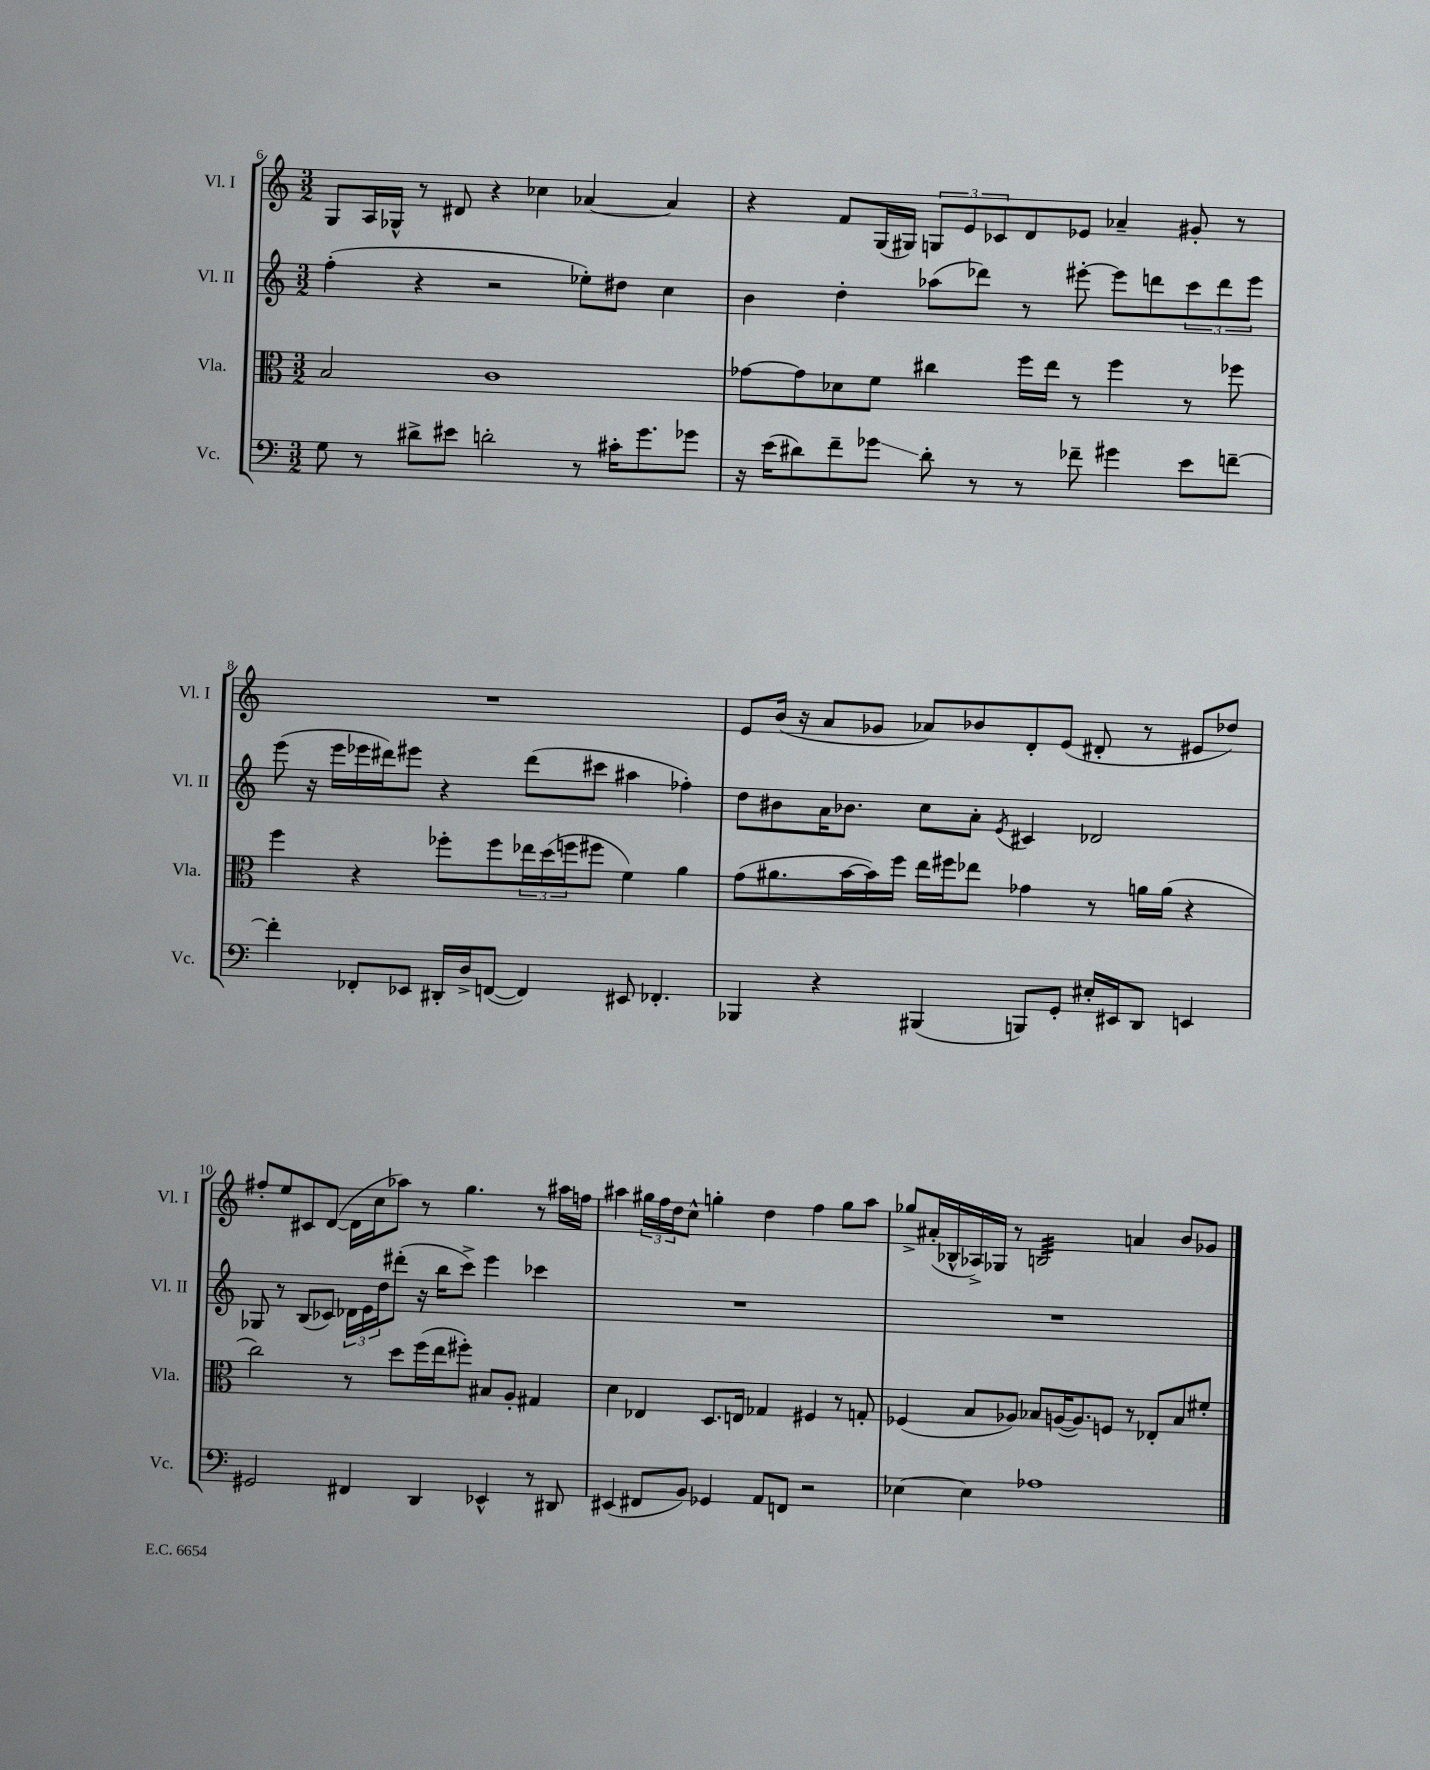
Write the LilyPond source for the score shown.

<<
\new StaffGroup <<
\new Staff = "s0" \with { instrumentName = "Vl. I" shortInstrumentName = "Vl. I" } {
    \clef treble \key c \major \numericTimeSignature \time 3/2
    g8 a16 ges16-^ r8 dis'8 r4 ces''4 aes'4~ aes'4 |
    r4 f'8 g16( gis16) \tuplet 3/2 { g8 e'8 ces'8 } d'8 ees'8 aes'4-- gis'8-. r8 |
    R1. |
    e'8 b'16( r16 a'8 ges'8 aes'8) bes'8 d'8-. e'8( dis'8-. r8 eis'8 des''8) |
    fis''8-. e''8 cis'8 d'8~( d'16 c''16 aes''8) r8 g''4. r8 ais''16 f''16 |
    ais''4 \tuplet 3/2 { gis''16 f''16 d''16 } c''8-^ g''4-. d''4 f''4 g''8 ais''8 |
    ges''8-> ais'16-.( bes16-^ aes16->) ges16 r8 b2:32 a'4 b'8 ges'8 \bar "|." |
}
\new Staff = "s1" \with { instrumentName = "Vl. II" shortInstrumentName = "Vl. II" } {
    \clef treble \key c \major \numericTimeSignature \time 3/2
    f''4-.( r4 r2 ees''8-.) dis''8 c''4 |
    b'4 d''4-. aes''8( des'''8) r8 eis'''8~-. eis'''8 d'''8 \tuplet 3/2 { c'''8 d'''8 eis'''8 } |
    e'''8( r16 e'''16 ees'''16 dis'''16) eis'''8 r4 dis'''8( cis'''8 ais''4 fes''4-.) |
    d''8 bis'8 a'16 bes'8. c''8 a'8-. \acciaccatura { e'8 } cis'4 des'2 |
    ges8 r8 b8( ces'8) \tuplet 3/2 { des'16 e'16 d''16 } dis'''8-.( r16 b''16 c'''8->) e'''4 ces'''4 |
    R1. |
    R1. \bar "|." |
}
\new Staff = "s2" \with { instrumentName = "Vla." shortInstrumentName = "Vla." } {
    \clef alto \key c \major \numericTimeSignature \time 3/2
    b2 c'1 |
    ges'8~ ges'8 des'8 f'8 cis''4 f''16 e''16 r8 f''4 r8 fes''8 |
    f''4 r4 fes''8-. fes''8 \tuplet 3/2 { ees''16 d''16( f''16 } fis''8 f'4) a'4 |
    g'8( ais'8. b'16~ b'16) f''16 e''16 fis''16 ees''8 ges'4 r8 a'16 a'16( r4 |
    c''2) r8 d''8 f''16( e''16 fis''8-.) bis8 a8-. gis4 |
    d'4 ees4 d8. e16 ges4 fis4 r8 g8-. |
    fes4( b8 aes8) bes8 a16~( a8.) f8 r8 ees8-. bes8 fis'8-. \bar "|." |
}
\new Staff = "s3" \with { instrumentName = "Vc." shortInstrumentName = "Vc." } {
    \clef bass \key c \major \numericTimeSignature \time 3/2
    g8 r8 dis'8-> eis'8 d'2-. r8 cis'16-. g'8. ges'8 |
    r16 e'16( dis'8) f'8-- ges'8\glissando dis'8-. r8 r8 fes'8-- gis'4 e'8 f'8~-- |
    f'4-. fes,8-. ees,8 dis,16-. d16-> f,8~( f,4) eis,8 fes,4.-. |
    bes,,4 r4 bis,,4( b,,8) g,8-. eis16-. eis,16 d,8 e,4 |
    gis,2 fis,4 d,4 ees,4-^ r8 dis,8 |
    eis,4( fis,8 b,8) ges,4 a,8 f,8 r2 |
    ees4~ ees4 aes1 \bar "|." |
}
>>
>>
\layout { \context { \Score currentBarNumber = #6 } }
